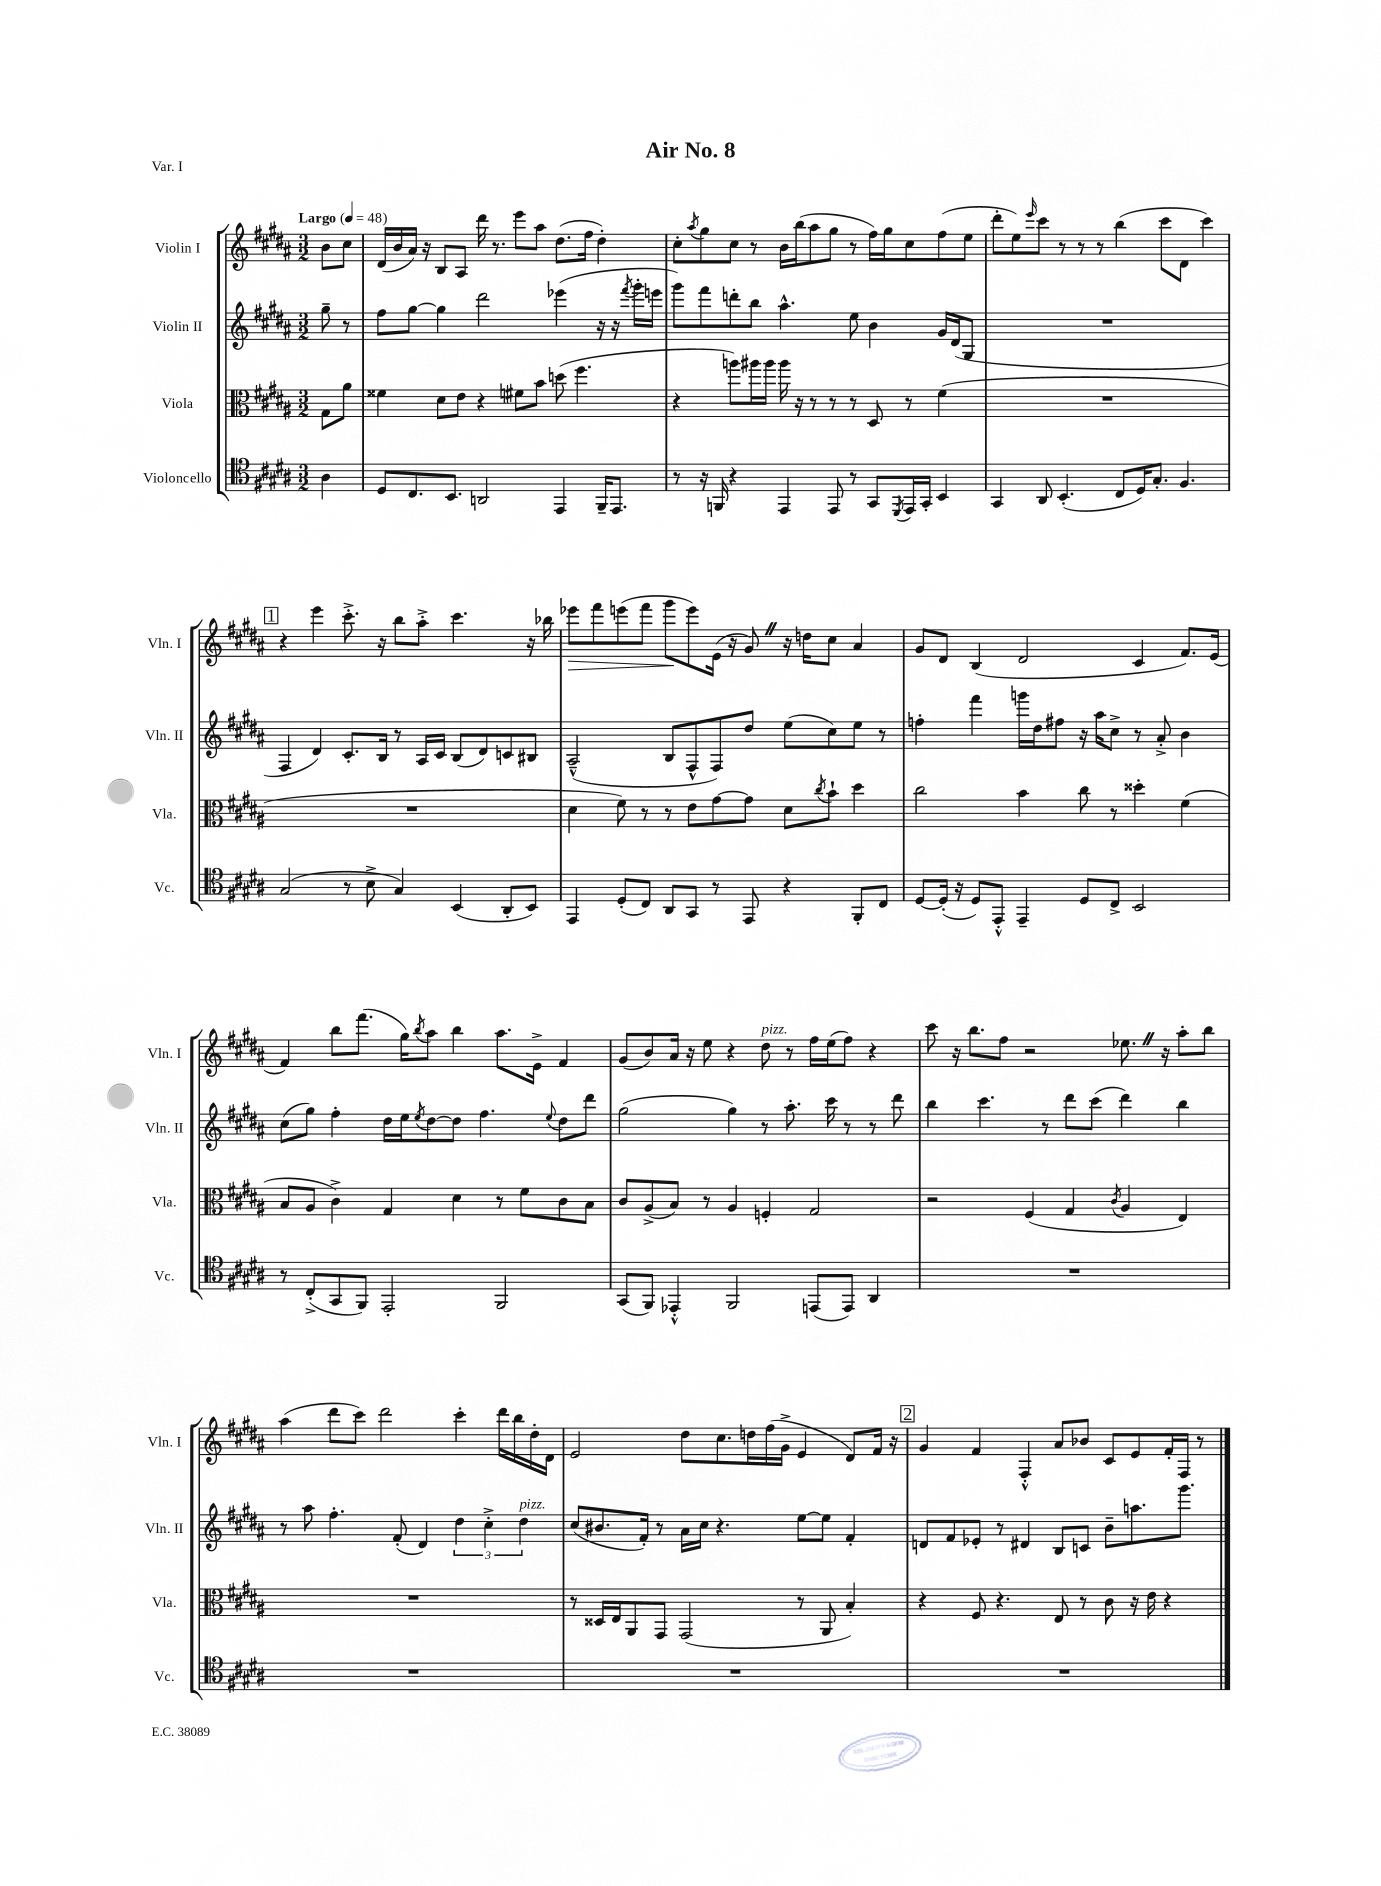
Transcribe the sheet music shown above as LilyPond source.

\header { title = "Air No. 8" piece = "Var. I" }
<<
\new StaffGroup <<
\new Staff = "s0" \with { instrumentName = "Violin I" shortInstrumentName = "Vln. I" } {
    \clef treble \key b \major \numericTimeSignature \time 3/2 \partial 4 \tempo "Largo" 4 = 48
    b'8 cis''8 |
    dis'16( b'16 ais'16) r16 b8 ais8 dis'''16 r8. e'''8 ais''8 dis''8.( fis''16 dis''4-.) |
    cis''8-. \acciaccatura { ais''8 } gis''8 cis''8 r8 b'16 b''16( ais''8 gis''8 r8 fis''16) gis''16 cis''8 fis''8( e''8 |
    dis'''8-. e''8) \grace { e'''16 } cis'''8 r8 r8 r8 b''4( cis'''8 dis'8 cis'''4) |
    \mark \markup { \box "1" } r4 e'''4 cis'''8.-.-> r16 b''8 ais''8-.-> cis'''4. r16 bes''16 |
    ees'''8\> fis'''8 e'''8( fis'''8 gis'''8\! e'''8) e'16( r16 gis'8) \once \override BreathingSign.text = \markup { \musicglyph "scripts.caesura.straight" } \breathe r16 d''16 cis''8 ais'4 |
    gis'8 dis'8 b4( dis'2 cis'4 fis'8.) e'16( |
    fis'4) b''8 fis'''8.( gis''16) \acciaccatura { b''8 } ais''8 b''4 ais''8. e'16-> fis'4 |
    gis'8( b'8) ais'16 r16 e''8 r4 dis''8^\markup { \italic "pizz." } r8 fis''16 e''16( fis''8) r4 |
    cis'''8 r16 b''8. fis''8 r2 ees''8. \once \override BreathingSign.text = \markup { \musicglyph "scripts.caesura.straight" } \breathe r16 ais''8-. b''8 |
    ais''4( dis'''8 cis'''8) dis'''2 cis'''4-. dis'''16 b''16 dis''16-. dis'16 |
    e'2 dis''8 cis''8. d''16 fis''16( gis'16-> e'4 dis'8) fis'16 r16 |
    \mark \markup { \box "2" } gis'4 fis'4 fis4-.-^ ais'8 bes'8 cis'8 e'8 fis'16-. fis16 r8 \bar "|." |
}
\new Staff = "s1" \with { instrumentName = "Violin II" shortInstrumentName = "Vln. II" } {
    \clef treble \key b \major \numericTimeSignature \time 3/2 \partial 4
    gis''8-- r8 |
    fis''8 gis''8~ gis''4 dis'''2 ees'''4( r16 r16 \acciaccatura { fis'''8 } gis'''16-. e'''16 |
    gis'''8) fis'''8 d'''8-. b''8 ais''4.-^ e''8 b'4 gis'16 dis'16( gis8 |
    R1. |
    \mark \markup { \box "1" } fis4 dis'4) cis'8.-. b16 r8 ais16 cis'16 b8( dis'8) c'8 bis8 |
    ais2---^( b8 fis8-^ fis8) dis''8 e''8( cis''8) e''8 r8 |
    f''4-. fis'''4 g'''16 dis''16 fis''8 r16 ais''16 cis''8-> r8 ais'8-.-> b'4 |
    cis''8( gis''8) fis''4-. dis''16 e''16 \acciaccatura { e''8 } dis''8~ dis''8 fis''4. \appoggiatura { e''8 } dis''8 dis'''8 |
    gis''2( gis''4) r8 ais''8.-. cis'''16 r8 r8 dis'''8 |
    b''4 cis'''4. r8 dis'''8 cis'''8( dis'''4) b''4 |
    r8 ais''8 fis''4.-. fis'8-.( dis'4) \tuplet 3/2 { dis''4 cis''4-.-> dis''4^\markup { \italic "pizz." } } |
    cis''8( bis'8. fis'16-.) r8 ais'16 cis''16 r4. e''8~ e''8 fis'4-. |
    \mark \markup { \box "2" } d'8 fis'8 ees'8-. r8 dis'4 b8 c'8 b'8-- a''8. gis'''8. \bar "|." |
}
\new Staff = "s2" \with { instrumentName = "Viola" shortInstrumentName = "Vla." } {
    \clef alto \key b \major \numericTimeSignature \time 3/2 \partial 4
    gis8 ais'8 |
    fisis'4 dis'8 e'8 r4 fis'8 b'8 d''8( fis''4. |
    r4 a''8) ais''16 ais''16 ais''16 r16 r8 r8 r8 dis8 r8 fis'4( |
    R1. |
    \mark \markup { \box "1" } R1. |
    dis'4 fis'8) r8 r8 e'8 gis'8~ gis'8 dis'8 \acciaccatura { cis''8 } b'8-! dis''4 |
    cis''2 b'4 cis''8 r8 disis''4-. fis'4( |
    b8 ais8 cis'4->) gis4 dis'4 r8 fis'8 cis'8 b8 |
    cis'8 ais8->( b8) r8 ais4 f4-. gis2 |
    r2 fis4( gis4 \acciaccatura { cis'8 } ais4 e4) |
    R1. |
    r8 disis16 e16 ais,8 gis,8 gis,2( r8 ais,8 b4-.) |
    \mark \markup { \box "2" } r4 fis8 r4. e8 r8 cis'8 r16 e'16 r4 \bar "|." |
}
\new Staff = "s3" \with { instrumentName = "Violoncello" shortInstrumentName = "Vc." } {
    \clef tenor \key b \major \numericTimeSignature \time 3/2 \partial 4
    ais4 |
    dis8 cis8. b,8. a,2 e,4 fis,16-- e,8. |
    r8 r16 f,16 r4 e,4 e,8 r8 gis,8 \acciaccatura { dis,8 } e,16 gis,16-. b,4 |
    gis,4 ais,8 b,4.-.( cis8 dis16) gis8.-. fis4. |
    \mark \markup { \box "1" } gis2( r8 b8-> gis4) b,4( ais,8-. b,8) |
    e,4 dis8-.( cis8) ais,8 gis,8 r8 e,8 r4 fis,8-. cis8 |
    dis8~ dis16-.( r16 dis8) e,8-.-^ e,4-- dis8 cis8-> b,2 |
    r8 cis8-.->( gis,8 fis,8) e,2-. fis,2 |
    gis,8( fis,8) ees,4-.-^ fis,2 e,8( e,8) ais,4 |
    R1. |
    R1. |
    R1. |
    \mark \markup { \box "2" } R1. \bar "|." |
}
>>
>>
\layout { \context { \Score \remove "Bar_number_engraver" } }
